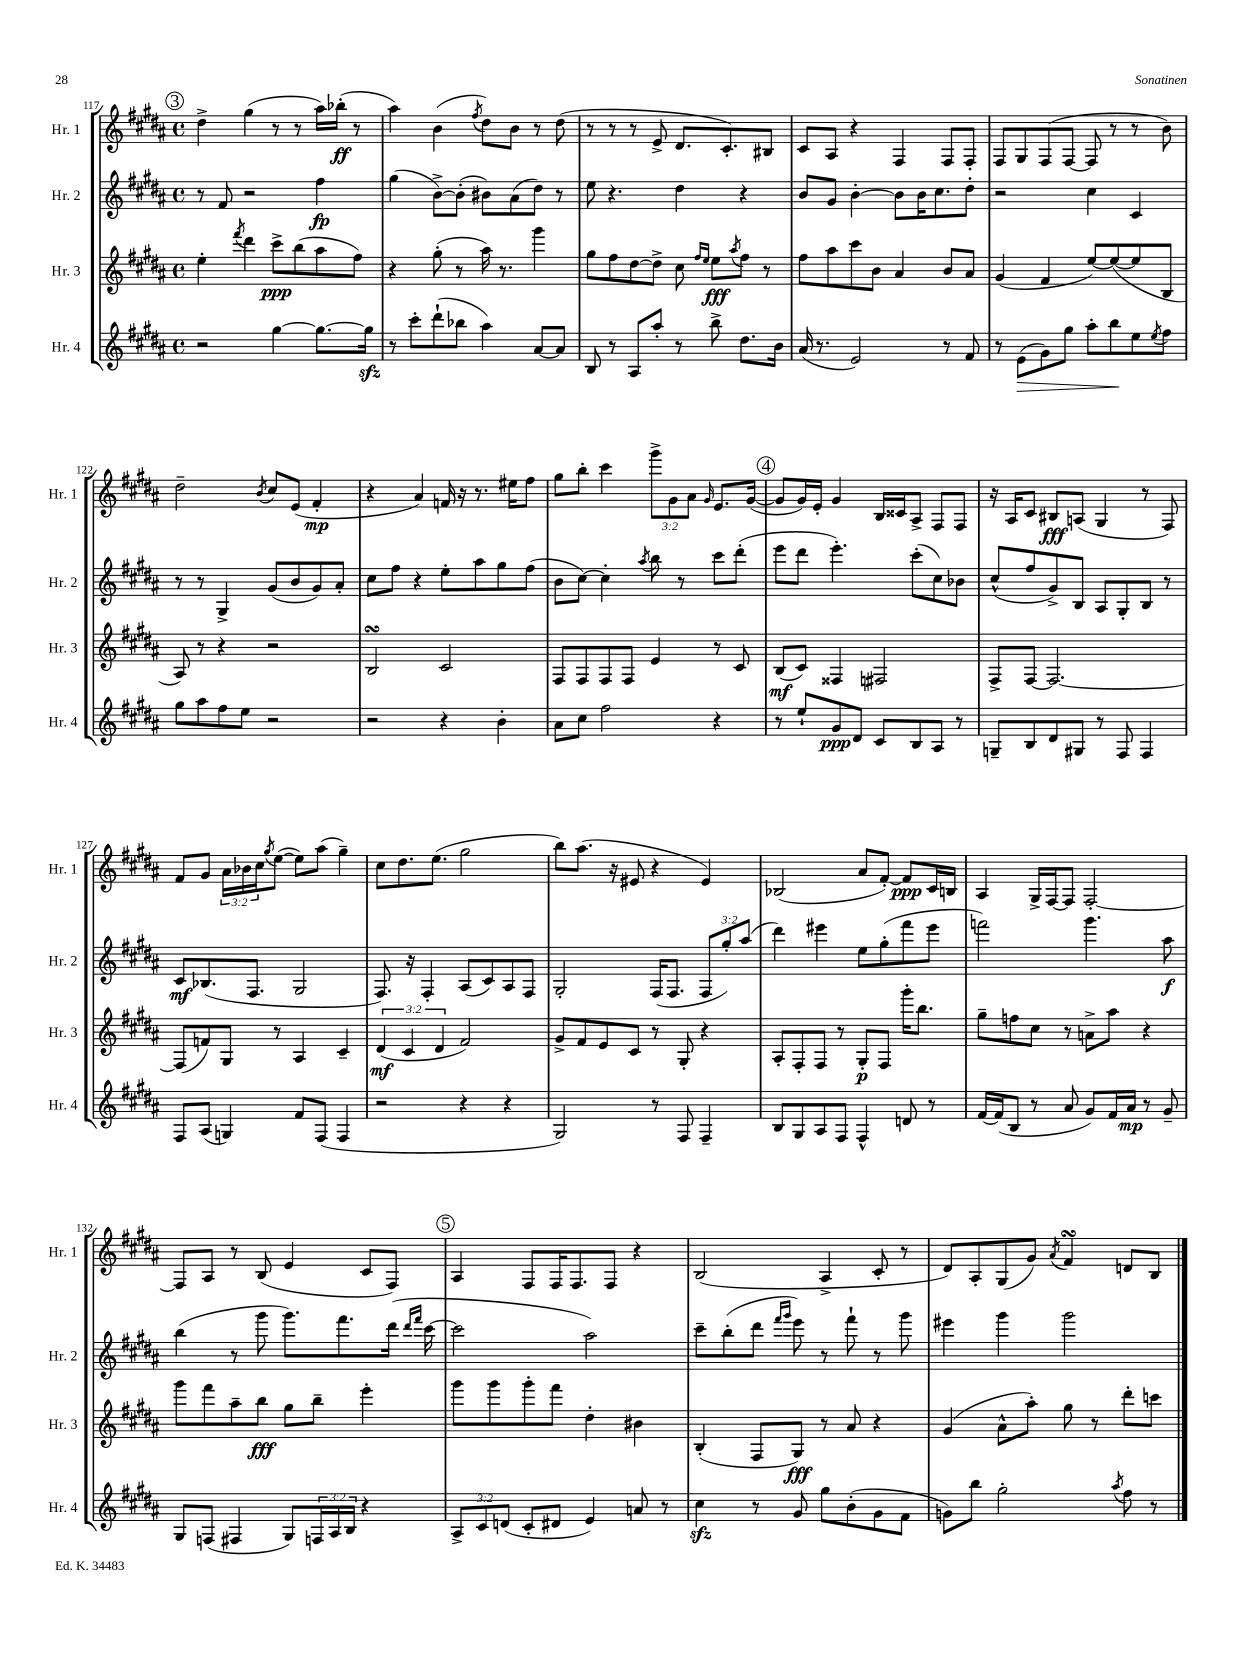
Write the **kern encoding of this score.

**kern	**dynam	**kern	**dynam	**kern	**dynam	**kern	**dynam
*part4	*part4	*part3	*part3	*part2	*part2	*part1	*part1
*staff4	*staff4	*staff3	*staff3	*staff2	*staff2	*staff1	*staff1
*I"Hr. 4	*	*I"Hr. 3	*	*I"Hr. 2	*	*I"Hr. 1	*
*I'Hr. 4	*	*I'Hr. 3	*	*I'Hr. 2	*	*I'Hr. 1	*
*clefG2	*	*clefG2	*	*clefG2	*	*clefG2	*
*k[f#c#g#d#a#]	*	*k[f#c#g#d#a#]	*	*k[f#c#g#d#a#]	*	*k[f#c#g#d#a#]	*
*M4/4	*	*M4/4	*	*M4/4	*	*M4/4	*
*met(c)	*	*met(c)	*	*met(c)	*	*met(c)	*
!!LO:REH:place=s1:t=3
=117	=117	=117	=117	=117	=117	=117	=117
2r	.	4ee'\	.	8r	.	4dd#^\	.
.	.	.	.	8f#/	.	.	.
.	.	8qfff#/	.	.	.	.	.
.	.	4ddd#\	.	2r	.	(4gg#\	.
[4gg#\	.	8ccc#^\L	ppp	.	.	8r	.
.	.	(8bb\	.	.	.	8r	.
8.gg#\L_	.	8aa#\	.	4ff#\	fp	16aa#\LL)	.
.	.	.	.	.	.	(16bb-X'\JJ	ff
.	.	8ff#\J)	.	.	.	8r	.
16gg#zz\Jk]	.	.	.	.	.	.	.
=118	=118	=118	=118	=118	=118	=118	=118
8r	.	4r	.	(4gg#\	.	4aa#\)	.
8ccc#'\L	.	.	.	.	.	.	.
(8ddd#`\	.	(8gg#'\	.	[8b^\L)	.	(4b\	.
8bb-X\J	.	8r	.	(8b'\J]	.	.	.
.	.	.	.	.	.	8qff#/	.
4aa#\)	.	16aa#\)	.	8b#X\L)	.	8dd#\L)	.
.	.	8.r	.	.	.	.	.
.	.	.	.	(8a#\	.	8b\J	.
[8a#/L	.	4ggg#\	.	8dd#\J)	.	8r	.
8a#/J]	.	.	.	8r	.	(8dd#\	.
=119	=119	=119	=119	=119	=119	=119	=119
8B/	.	8gg#\L	.	8ee\	.	8r	.
8r	.	8ff#\	.	4.r	.	8r	.
8A#/L	.	[8dd#\	.	.	.	8r	.
8aa#'/J	.	8dd#^\J]	.	.	.	8e^/	.
8r	.	8cc#\	.	4dd#\	.	8.d#/L	.
.	.	16qqff#/LL	.	.	.	.	.
.	.	16qqee/JJ	.	.	.	.	.
8bb^\	.	8ee\L	fff	.	.	.	.
.	.	.	.	.	.	8.c#'/)	.
.	.	8qaa#/	.	.	.	.	.
8.dd#\L	.	8ff#\J	.	4r	.	.	.
.	.	8r	.	.	.	8B#X/J	.
16b\Jk	.	.	.	.	.	.	.
=120	=120	=120	=120	=120	=120	=120	=120
(16a#/	.	8ff#\L	.	8b/L	.	8c#/L	.
8.r	.	.	.	.	.	.	.
.	.	8aa#\	.	8g#/J	.	8A#/J	.
2e/)	.	8ccc#\	.	[4b'\	.	4r	.
.	.	8b\J	.	.	.	.	.
.	.	4a#/	.	8b\L]	.	4F#/	.
.	.	.	.	16b\K	.	.	.
.	.	.	.	8.cc#\	.	.	.
8r	.	8b/L	.	.	.	8F#/L	.
8f#/	.	8a#/J	.	8dd#'\J	.	8F#'/J	.
=121	=121	=121	=121	=121	=121	=121	=121
8r	.	(4g#/	.	2r	.	8F#/L	.
!	!LO:HP:b	!	!	!	!	!	!
(8e\L	>	.	.	.	.	8G#/	.
8g#\)	.	4f#/	.	.	.	(8F#/	.
8gg#\J	.	.	.	.	.	[8F#/J	.
8aa#'\L	.	[8ee/L)	.	4cc#\	.	8F#/]	.
8bb\	.	(8ee/_	.	.	.	8r	.
8ee\	]	8ee/]	.	4c#/	.	8r	.
8qee/	.	.	.	.	.	.	.
8ff#\J	.	8B/J	.	.	.	8b\)	.
!!LO:LB:g=z
=122	=122	=122	=122	=122	=122	=122	=122
8gg#\L	.	8A#/)	.	8r	.	2dd#~\	.
8aa#\	.	8r	.	8r	.	.	.
8ff#\	.	4r	.	4G#^/	.	.	.
8ee\J	.	.	.	.	.	.	.
.	.	.	.	.	.	8qb/	.
2r	.	2r	.	(8g#/L	.	8cc#/L	.
.	.	.	.	8b/	.	(8e/J	.
.	.	.	.	8g#/)	.	4f#'/	mp
.	.	.	.	8a#'/J	.	.	.
=123	=123	=123	=123	=123	=123	=123	=123
2r	.	2BsSSs/	.	8cc#\L	.	4r	.
.	.	.	.	8ff#\J	.	.	.
.	.	.	.	4r	.	4a#/)	.
4r	.	2c#/	.	8ee'\L	.	16fn/	.
.	.	.	.	.	.	16r	.
.	.	.	.	8aa#\	.	8.r	.
4b'\	.	.	.	8gg#\	.	.	.
.	.	.	.	.	.	16ee#X\KL	.
.	.	.	.	(8ff#\J	.	8ff#\J	.
=124	=124	=124	=124	=124	=124	=124	=124
8a#\L	.	8F#/L	.	8b\L	.	8gg#\L	.
8cc#\J	.	8F#/	.	[8cc#\J)	.	8bb'\J	.
2ff#\	.	8F#/	.	4cc#'\]	.	4ccc#\	.
.	.	8F#/J	.	.	.	.	.
.	.	.	.	8qaa#/	.	.	.
.	.	4e/	.	8bb\	.	12ggg#^\L	.
.	.	.	.	.	.	12g#\	.
.	.	.	.	8r	.	.	.
.	.	.	.	.	.	12a#\J	.
.	.	.	.	.	.	16qqg#/	.
4r	.	8r	.	8ccc#\L	.	8.e/L	.
.	.	8c#/	.	(8ddd#'\J	.	.	.
.	.	.	.	.	.	([16g#/Jk	.
!!LO:REH:place=s1:t=4
=125	=125	=125	=125	=125	=125	=125	=125
8r	.	(8B/L	mf	8eee\L	.	8g#/L]	.
8ee`/L	.	8c#/J)	.	8ddd#\J	.	16g#/L)	.
.	.	.	.	.	.	16e'/JJ	.
8g#/	ppp	4F##X/	.	4.eee'\)	.	4g#/	.
8d#/J	.	.	.	.	.	.	.
8c#/L	.	2F#X/	.	.	.	16B/LL	.
.	.	.	.	.	.	16c##X/J	.
8B/	.	.	.	(8ccc#'\L	.	8A#^/J	.
8A#/J	.	.	.	8cc#\)	.	8F#/L	.
8r	.	.	.	8b-X\J	.	8F#/J	.
=126	=126	=126	=126	=126	=126	=126	=126
8Gn~/L	.	8F#^/L	.	(8cc#^^/L	.	16r	.
.	.	.	.	.	.	16A#/KL	.
8B/	.	[8F#/J	.	8ff#/	.	8c#/J	.
8d#/	.	2.F#/_	.	8g#^/)	.	8B#X/L	fff
8G#X/J	.	.	.	8B/J	.	(8An/J	.
8r	.	.	.	8A#/L	.	4G#/	.
8F#/	.	.	.	8G#'/	.	.	.
4F#/	.	.	.	8B/J	.	8r	.
.	.	.	.	8r	.	8F#/)	.
!!LO:LB:g=z
=127	=127	=127	=127	=127	=127	=127	=127
8F#/L	.	(8F#/L]	.	8c#/L	mf	8f#/L	.
(8A#/J	.	8fn/)	.	(8.B-X/	.	8g#/J	.
4Gn/)	.	8G#/J	.	.	.	24a#\LL	.
.	.	.	.	.	.	24b-X\	.
.	.	.	.	8.F#/J	.	.	.
.	.	.	.	.	.	24cc#\J	.
.	.	.	.	.	.	8qgg#/	.
.	.	8r	.	.	.	([8ee\J	.
8f#/L	.	4A#/	.	2G#/	.	8ee\L])	.
(8F#/J	.	.	.	.	.	(8aa#\J	.
4F#/	.	4c#~/	.	.	.	4gg#~\)	.
=128	=128	=128	=128	=128	=128	=128	=128
2r	.	(6d#/	mf	8.F#/)	.	8cc#\L	.
.	.	.	.	.	.	8.dd#\	.
.	.	6c#/	.	.	.	.	.
.	.	.	.	16r	.	.	.
.	.	.	.	4F#'/	.	.	.
.	.	.	.	.	.	(8.ee\J	.
.	.	6d#/	.	.	.	.	.
4r	.	2f#/)	.	(8A#/L	.	2gg#\	.
.	.	.	.	8c#/)	.	.	.
4r	.	.	.	8A#/	.	.	.
.	.	.	.	8F#/J	.	.	.
=129	=129	=129	=129	=129	=129	=129	=129
2G#/)	.	8g#^/L	.	2G#'/	.	8bb\L)	.
.	.	8f#/	.	.	.	(8.aa#\J	.
.	.	8e/	.	.	.	.	.
.	.	.	.	.	.	16r	.
.	.	8c#/J	.	.	.	8e#X/	.
8r	.	8r	.	(16F#/KL	.	4r	.
.	.	.	.	8.F#/J	.	.	.
8F#/	.	8G#'/	.	.	.	.	.
4F#~/	.	4r	.	12F#/L	.	4e#/)	.
.	.	.	.	12gg#'/)	.	.	.
.	.	.	.	(12aa#/J	.	.	.
=130	=130	=130	=130	=130	=130	=130	=130
8B/L	.	8A#'/L	.	4ddd#\)	.	(2B-X/	.
8G#/	.	8F#'/	.	.	.	.	.
8A#/	.	8F#/J	.	4eee#X\	.	.	.
8F#/J	.	8r	.	.	.	.	.
4F#^^/	.	8G#'/L	p	8ee\L	.	8a#/L	.
.	.	8F#/J	.	(8gg#'\	.	[8f#'/J)	.
8dn/	.	16ggg#'\KL	.	8fff#\	.	8f#/L]	ppp
.	.	8.bb\J	.	.	.	.	.
8r	.	.	.	8eee#\J	.	16c#/L	.
.	.	.	.	.	.	16Bn/JJ	.
=131	=131	=131	=131	=131	=131	=131	=131
[16f#/LL	.	8gg#~\L	.	2fffn\)	.	4A#/	.
(16f#/J]	.	.	.	.	.	.	.
8B/J	.	8ffn\	.	.	.	.	.
8r	.	8cc#\J	.	.	.	16G#^/LL	.
.	.	.	.	.	.	[16F#/J	.
8a#/	.	8r	.	.	.	8F#/J]	.
8g#/L)	.	8an^\L	.	4.ggg#\	.	[2F#'/	.
16f#/L	.	8aa#\J	.	.	.	.	.
16a#/JJ	mp	.	.	.	.	.	.
8r	.	4r	.	.	.	.	.
8g#~/	.	.	.	8aa#\	f	.	.
!!LO:LB:g=z
=132	=132	=132	=132	=132	=132	=132	=132
8G#/L	.	8ggg#\L	.	(4bb\	.	8F#/L]	.
(8Fn/J	.	8fff#\	.	.	.	8A#/J	.
4F#X/	.	8aa#~\	.	8r	.	8r	.
.	.	8bb\J	fff	8ggg#\	.	(8B/	.
8G#/L)	.	8gg#\L	.	8.ggg#\L)	.	4e/	.
24Fn/L	.	8bb~\J	.	.	.	.	.
24A#/	.	.	.	.	.	.	.
.	.	.	.	8.fff#\	.	.	.
24B/JJ	.	.	.	.	.	.	.
4r	.	4eee'\	.	.	.	8c#/L	.
.	.	.	.	(16ddd#\Jk	.	8F#/J)	.
.	.	.	.	16qqddd#/LL	.	.	.
.	.	.	.	16qqfff#/JJ	.	.	.
.	.	.	.	[16ccc#\	.	.	.
!!LO:REH:place=s1:t=5
=133	=133	=133	=133	=133	=133	=133	=133
12A#^/L	.	8ggg#\L	.	2ccc#\]	.	4A#/	.
12c#/	.	.	.	.	.	.	.
.	.	8ggg#\	.	.	.	.	.
(12dn/J	.	.	.	.	.	.	.
8c#'/L	.	8ggg#'\	.	.	.	8F#/L	.
8d#X/J	.	8fff#\J	.	.	.	16F#/K	.
.	.	.	.	.	.	8.F#/	.
4e/)	.	4dd#'\	.	2aa#\)	.	.	.
.	.	.	.	.	.	8F#/J	.
8an/	.	4b#X\	.	.	.	4r	.
8r	.	.	.	.	.	.	.
=134	=134	=134	=134	=134	=134	=134	=134
4cc#zz\	.	(4B'/	.	8ccc#~\L	.	(2B/	.
.	.	.	.	(8bb'\	.	.	.
8r	.	8F#/L	.	8ddd#\J	.	.	.
.	.	.	.	16qqfff#/LL	.	.	.
.	.	.	.	16qqggg#/JJ	.	.	.
8g#/	.	8G#/J)	fff	8eee\)	.	.	.
8gg#\L	.	8r	.	8r	.	4A#^/	.
(8b'\	.	8a#/	.	8fff#`\	.	.	.
8g#\	.	4r	.	8r	.	8c#'/	.
8f#\J	.	.	.	8ggg#\	.	8r	.
=135	=135	=135	=135	=135	=135	=135	=135
8gn\L)	.	(4g#/	.	4eee#X\	.	8d#/L)	.
8bb\J	.	.	.	.	.	8A#'/	.
2gg#'\	.	8a#^^\L	.	4ggg#\	.	(8G#/	.
.	.	8aa#'\J)	.	.	.	8g#/J)	.
.	.	.	.	.	.	8qa#/	.
.	.	8gg#\	.	2ggg#\	.	4f#sSSS/	.
.	.	8r	.	.	.	.	.
8qaa#/	.	.	.	.	.	.	.
8ff#\	.	8ddd#'\L	.	.	.	8dn/L	.
8r	.	8cccn\J	.	.	.	8B/J	.
==	==	==	==	==	==	==	==
*-	*-	*-	*-	*-	*-	*-	*-
